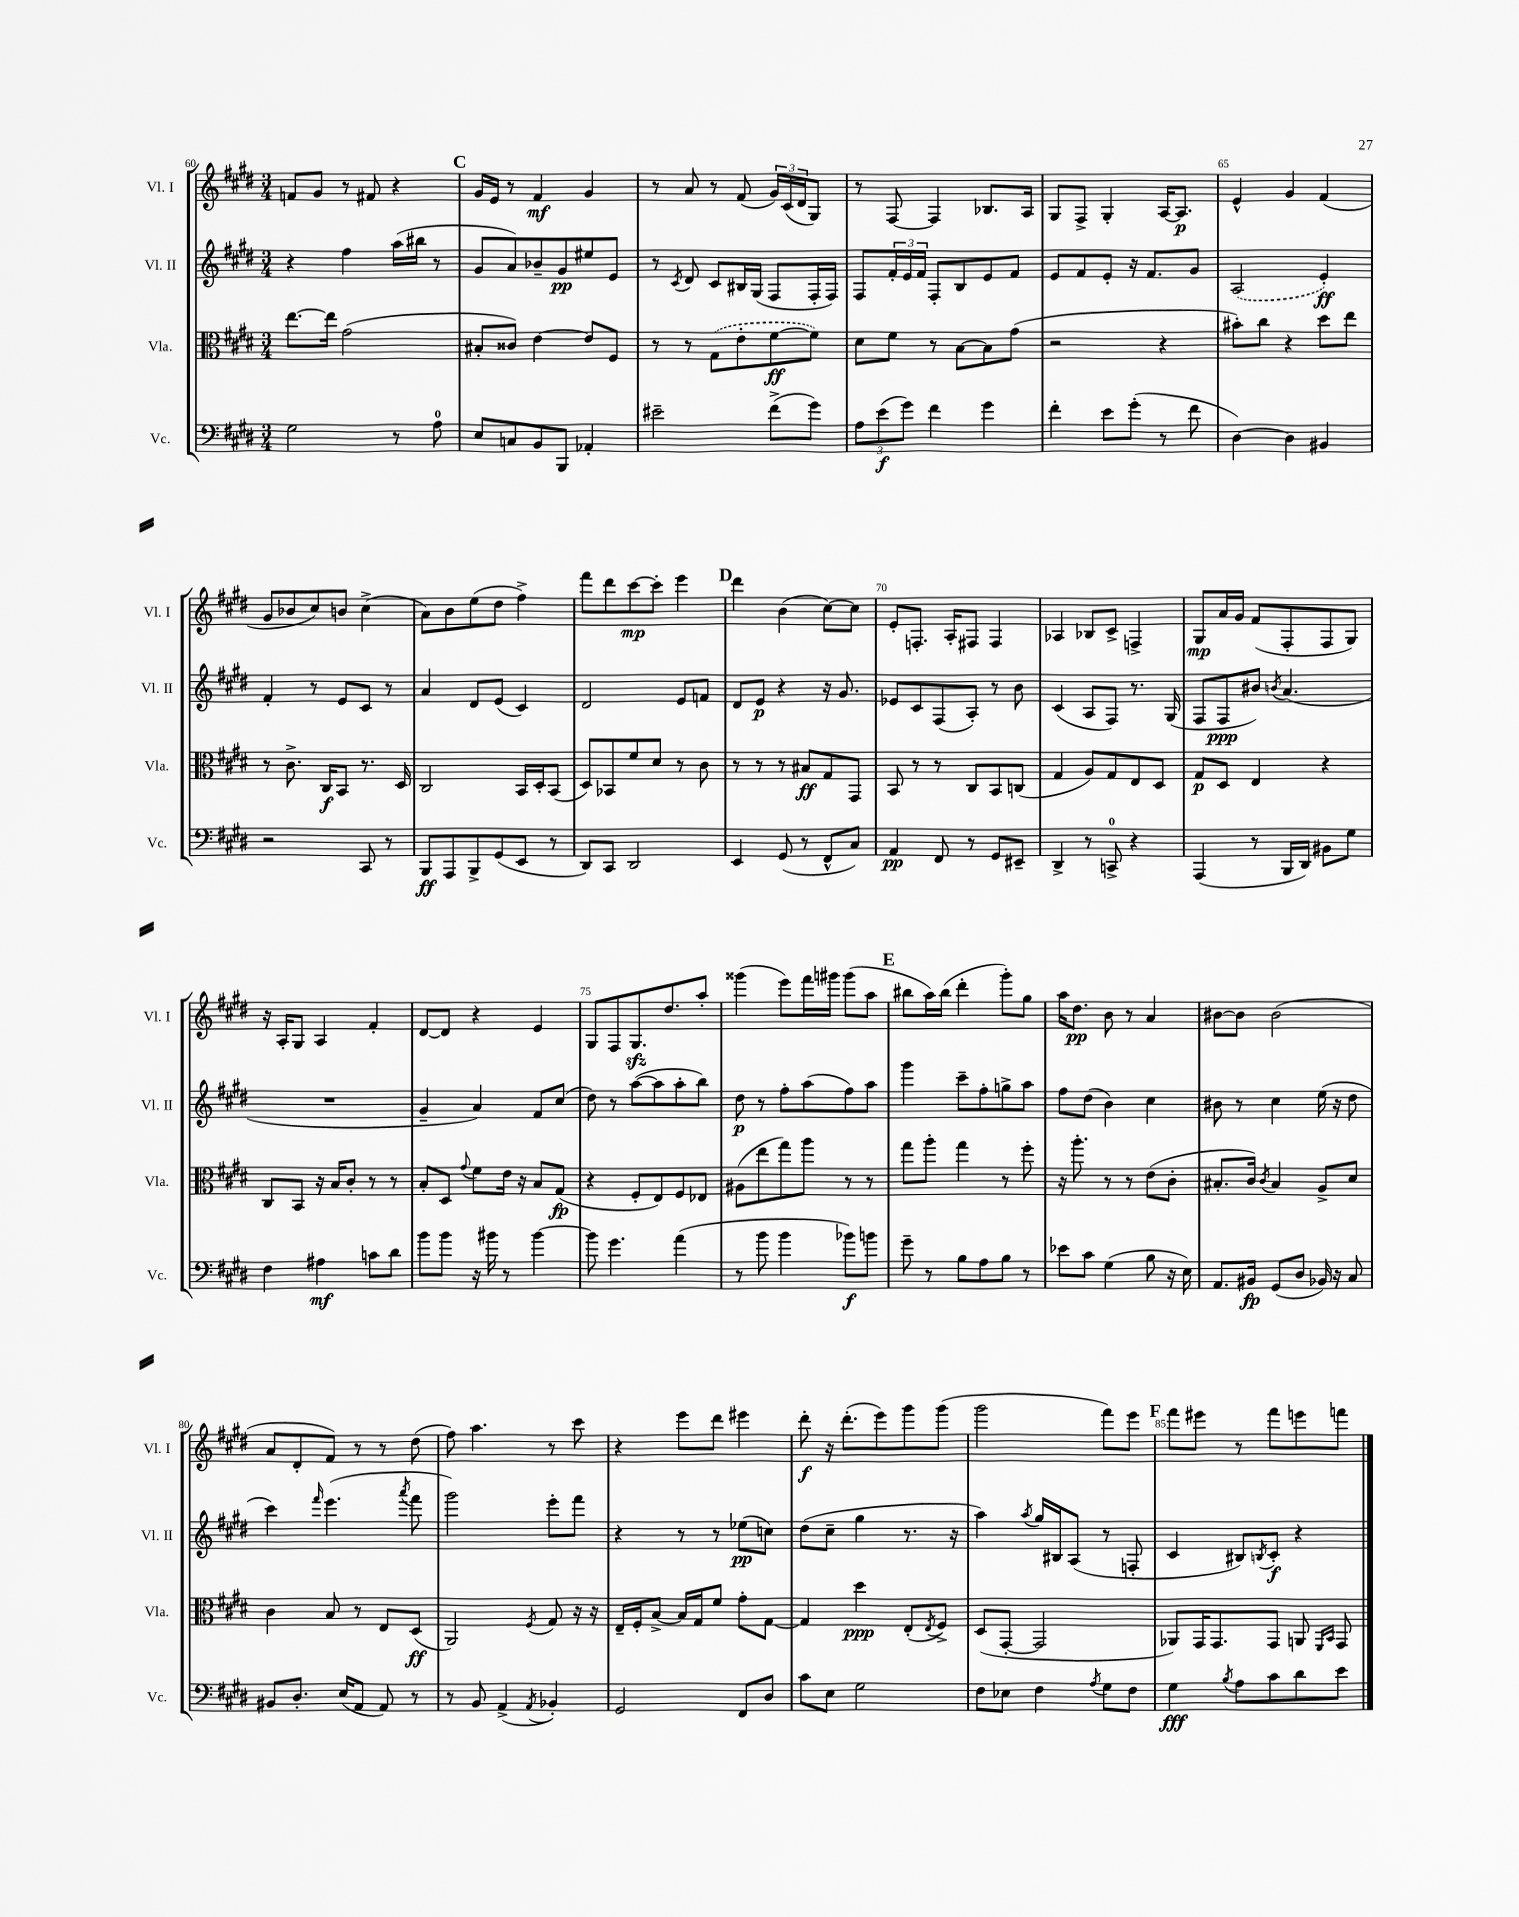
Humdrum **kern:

**kern	**dynam	**kern	**dynam	**kern	**dynam	**kern	**dynam
*part4	*part4	*part3	*part3	*part2	*part2	*part1	*part1
*staff4	*staff4	*staff3	*staff3	*staff2	*staff2	*staff1	*staff1
*I"Vc.	*	*I"Vla.	*	*I"Vl. II	*	*I"Vl. I	*
*I'Vc.	*	*I'Vla.	*	*I'Vl. II	*	*I'Vl. I	*
*clefF4	*	*clefC3	*	*clefG2	*	*clefG2	*
*k[f#c#g#d#]	*	*k[f#c#g#d#]	*	*k[f#c#g#d#]	*	*k[f#c#g#d#]	*
*M3/4	*	*M3/4	*	*M3/4	*	*M3/4	*
=60	=60	=60	=60	=60	=60	=60	=60
2G#\	.	[8.ee\L	.	4r	.	8fn/L	.
.	.	.	.	.	.	8g#/J	.
.	.	16ee\Jk]	.	.	.	.	.
.	.	(2g#\	.	4ff#\	.	8r	.
.	.	.	.	.	.	8f#X/	.
8r	.	.	.	(16aa\LL	.	4r	.
.	.	.	.	16bb#X\JJ	.	.	.
8A\	.	.	.	8r	.	.	.
!!LO:REH:place=s1:t=C
=61	=61	=61	=61	=61	=61	=61	=61
8E/L	.	8B#X'/L	.	8g#/L	.	16g#/LL	.
.	.	.	.	.	.	16e/JJ	.
8Cn/	.	8c##X/J)	.	8a/)	.	8r	.
8BB/	.	[4e\	.	8b-X~/	.	4f#/	mf
8BBB/J	.	.	.	8g#/	pp	.	.
4AA-X'/	.	8e/L]	.	8ee#X/	.	4g#/	.
.	.	8F#/J	.	8e/J	.	.	.
=62	=62	=62	=62	=62	=62	=62	=62
2e#X~\	.	8r	.	8r	.	8r	.
.	.	.	.	8qc#/	.	.	.
.	.	8r	.	8d#/	.	8a/	.
.	.	(8G#\L	.	8c#/L	.	8r	.
.	.	8e'\	.	16B#X/L	.	(8f#/	.
.	.	.	.	(16G#/JJ	.	.	.
(8f#^\L	.	[8f#\	ff	8F#/L	.	24g#/LL)	.
.	.	.	.	.	.	(24c#/	.
.	.	.	.	.	.	24d#/J	.
8g#\J)	.	8f#\J])	.	16F#'/L	.	8G#/J)	.
.	.	.	.	16F#/JJ)	.	.	.
=63	=63	=63	=63	=63	=63	=63	=63
12A\L	.	8d#\L	.	8F#/L	.	8r	.
(12e\	f	.	.	.	.	.	.
.	.	8f#\J	.	24f#'/L	.	[8F#/	.
12g#\J)	.	.	.	24e/	.	.	.
.	.	.	.	24f#/JJ	.	.	.
4f#\	.	8r	.	8F#'/L	.	4F#/]	.
.	.	[8B\L	.	8B/	.	.	.
4g#\	.	8B\]	.	8e/	.	8.B-X/L	.
.	.	(8g#\J	.	8f#/J	.	.	.
.	.	.	.	.	.	16A/Jk	.
=64	=64	=64	=64	=64	=64	=64	=64
4f#'\	.	2r	.	8e/L	.	8G#/L	.
.	.	.	.	8f#/	.	8F#^/J	.
8e\L	.	.	.	8e'/J	.	4G#'/	.
(8g#'\J	.	.	.	16r	.	.	.
.	.	.	.	8.f#/L	.	.	.
8r	.	4r	.	.	.	[16A/KL	.
.	.	.	.	.	.	8.A/J]	p
8f#\	.	.	.	8g#/J	.	.	.
=65	=65	=65	=65	=65	=65	=65	=65
[4D#\)	.	8b#X'\L)	.	(2A/	.	4e^^/	.
.	.	8cc#\J	.	.	.	.	.
4D#\]	.	4r	.	.	.	4g#/	.
4BB#X/	.	8dd#\L	.	4e'/)	ff	(4f#/	.
.	.	8ee\J	.	.	.	.	.
!!LO:LB:g=z
=66	=66	=66	=66	=66	=66	=66	=66
2r	.	8r	.	4f#'/	.	8g#/L	.
.	.	8.c#^\	.	.	.	8b-X/	.
.	.	.	.	8r	.	8cc#/)	.
.	.	16C#/KL	f	.	.	.	.
.	.	8BB/J	.	8e/L	.	8bn/J	.
8CC#/	.	8.r	.	8c#/J	.	(4cc#^\	.
8r	.	.	.	8r	.	.	.
.	.	16D#/	.	.	.	.	.
=67	=67	=67	=67	=67	=67	=67	=67
8BBB/L	ff	2C#/	.	4a/	.	8a\L)	.
8AAA/	.	.	.	.	.	8b\	.
8BBB^/	.	.	.	8d#/L	.	(8ee\	.
(8GG#/	.	.	.	(8e/J	.	8dd#\J	.
8EE/J	.	16BB/LL	.	4c#/)	.	4ff#^\)	.
.	.	16D#'/J	.	.	.	.	.
8r	.	(8BB/J	.	.	.	.	.
=68	=68	=68	=68	=68	=68	=68	=68
8DD#/L)	.	8D#/L)	.	2d#/	.	8fff#\L	.
8CC#/J	.	8BB-X/	.	.	.	8ddd#\	.
2DD#/	.	8f#/	.	.	.	[8ccc#\	mp
.	.	8d#/J	.	.	.	8ccc#'\J]	.
.	.	8r	.	8e/L	.	4eee\	.
.	.	8c#\	.	8fn/J	.	.	.
!!LO:REH:place=s1:t=D
=69	=69	=69	=69	=69	=69	=69	=69
4EE/	.	8r	.	8d#/L	.	4ddd#\	.
.	.	8r	.	8e/J	p	.	.
(8GG#/	.	8r	.	4r	.	(4b\	.
8r	.	8B#X/L	ff	.	.	.	.
8FF#^^/L	.	8G#/	.	16r	.	[8cc#\L)	.
.	.	.	.	8.g#/	.	.	.
8C#/J)	.	8GG#/J	.	.	.	8cc#\J]	.
=70	=70	=70	=70	=70	=70	=70	=70
4AA/	pp	8BB/	.	8e-X/L	.	8e'/L	.
.	.	8r	.	8c#/	.	8.Fn'/J	.
8FF#/	.	8r	.	(8F#/	.	.	.
.	.	.	.	.	.	16A'/KL	.
8r	.	8C#/L	.	8A'/J)	.	8F#X/J	.
8GG#/L	.	8BB/	.	8r	.	4F#/	.
8EE#X~/J	.	(8Cn/J	.	8b\	.	.	.
=71	=71	=71	=71	=71	=71	=71	=71
4DD#^/	.	4G#/	.	(4c#/	.	4A-X/	.
8r	.	8A/L)	.	8A/L	.	8B-X/L	.
8CCn^/	.	8G#/	.	8F#/J)	.	8c#^/J	.
4r	.	8E/	.	8.r	.	4Fn^/	.
.	.	8D#/J	.	.	.	.	.
.	.	.	.	(16G#/	.	.	.
=72	=72	=72	=72	=72	=72	=72	=72
(4AAA/	.	8G#/L	p	8F#/L	.	8G#/L	mp
.	.	8D#/J	.	8F#/	ppp	16a/L	.
.	.	.	.	.	.	16g#/JJ	.
8r	.	4E/	.	8b#X/J)	.	(8f#/L	.
.	.	.	.	8qbn/	.	.	.
16BBB/LL	.	.	.	(4.a/	.	8F#'/	.
16DD#/JJ)	.	.	.	.	.	.	.
8BB#X\L	.	4r	.	.	.	8F#/	.
8G#\J	.	.	.	.	.	8G#/J)	.
!!LO:LB:g=z
=73	=73	=73	=73	=73	=73	=73	=73
4F#\	.	8C#/L	.	2.r	.	16r	.
.	.	.	.	.	.	16A'/KL	.
.	.	8BB/J	.	.	.	8G#/J	.
4A#X\	mf	16r	.	.	.	4A/	.
.	.	16B/KL	.	.	.	.	.
.	.	8c#'/J	.	.	.	.	.
8cn\L	.	8r	.	.	.	4f#'/	.
8d#\J	.	8r	.	.	.	.	.
=74	=74	=74	=74	=74	=74	=74	=74
8b\L	.	8B'/L	.	4g#~/	.	[8d#/L	.
8b\J	.	8D#/J	.	.	.	8d#/J]	.
.	.	8qqg#/	.	.	.	.	.
16r	.	8f#\L	.	4a/)	.	4r	.
16b#X\	.	.	.	.	.	.	.
8r	.	16e\Jk	.	.	.	.	.
.	.	16r	.	.	.	.	.
[4b#\	.	8B/L	.	8f#/L	.	4e/	.
.	.	(8G#/J	fp	(8cc#/J	.	.	.
=75	=75	=75	=75	=75	=75	=75	=75
8b#\]	.	4r	.	8dd#\)	.	8G#/L	.
4.g#\	.	.	.	8r	.	8F#/	.
.	.	8F#'/L	.	([8aa\L	.	8.G#zz/	.
.	.	8E/)	.	8aa\]	.	.	.
.	.	.	.	.	.	8.dd#/	.
(4a\	.	8F#/	.	8aa'\	.	.	.
.	.	8E-X/J	.	8bb\J)	.	8aa'/J	.
=76	=76	=76	=76	=76	=76	=76	=76
8r	.	(8A#X\L	.	8dd#\	p	(4ggg##X\	.
8b\	.	8ee\	.	8r	.	.	.
4b\	.	8gg#\)	.	8ff#'\L	.	8eee\L)	.
.	.	8aa\J	.	(8aa\	.	16fff#\L	.
.	.	.	.	.	.	16ggg#X\JJ	.
8b-X\L)	f	8r	.	8ff#\)	.	(8ggg#\L	.
8bn\J	.	8r	.	8aa\J	.	8aa\J	.
!!LO:REH:place=s1:t=E
=77	=77	=77	=77	=77	=77	=77	=77
8g#~\	.	8gg#\L	.	4ggg#\	.	8bb#X\L	.
8r	.	8aa'\J	.	.	.	16aa\L)	.
.	.	.	.	.	.	(16bb#\JJ	.
8B\L	.	4gg#\	.	8ccc#~\L	.	4ddd#'\	.
8A\	.	.	.	8ff#'\	.	.	.
8B\J	.	8r	.	8ggn^\	.	8ggg#'\L)	.
8r	.	8ff#'\	.	8aa\J	.	8gg#\J	.
=78	=78	=78	=78	=78	=78	=78	=78
8e-X\L	.	16r	.	8ff#\L	.	16aa\KL	.
.	.	8.aa'\	.	.	.	8.dd#\J	pp
8c#\J	.	.	.	(8dd#\J	.	.	.
(4G#\	.	8r	.	4b\)	.	8b\	.
.	.	8r	.	.	.	8r	.
8B\	.	(8e\L	.	4cc#\	.	4a/	.
16r	.	8c#'\J	.	.	.	.	.
16E\)	.	.	.	.	.	.	.
=79	=79	=79	=79	=79	=79	=79	=79
8.AA/L	.	8.B#X'/L	.	8b#X\	.	[8b#X\L	.
.	.	.	.	8r	.	8b#\J]	.
16BB#X/Jk	fp	16c#/Jk)	.	.	.	.	.
.	.	8qc#/	.	.	.	.	.
(8GG#/L	.	4B#/	.	4cc#\	.	(2b#\	.
8D#/J	.	.	.	.	.	.	.
16BB-X/)	.	8A^/L	.	(16ee\	.	.	.
16r	.	.	.	16r	.	.	.
8C#/	.	8d#/J	.	8dd#\	.	.	.
!!LO:LB:g=z
=80	=80	=80	=80	=80	=80	=80	=80
8BB#X/L	.	4c#\	.	4ccc#\)	.	8a/L	.
8.D#'/J	.	.	.	.	.	8d#'/	.
.	.	.	.	16qqfff#/	.	.	.
.	.	8B/	.	(4.eee\	.	8f#/J)	.
(16E/KL	.	.	.	.	.	.	.
8AA/J	.	8r	.	.	.	8r	.
8AA/)	.	8E/L	.	.	.	8r	.
.	.	.	.	8qaaa/	.	.	.
8r	.	(8D#/J	ff	8fff#\	.	(8dd#\	.
=81	=81	=81	=81	=81	=81	=81	=81
8r	.	2AA/)	.	2ggg#\)	.	8ff#\)	.
8BB/	.	.	.	.	.	4.aa\	.
(4AA^/	.	.	.	.	.	.	.
8qAA/	.	8qF#/	.	.	.	.	.
4BB-X'/)	.	8G#/	.	8eee'\L	.	8r	.
.	.	16r	.	8fff#\J	.	8ccc#\	.
.	.	16r	.	.	.	.	.
=82	=82	=82	=82	=82	=82	=82	=82
2GG#/	.	16E~/LL	.	4r	.	4r	.
.	.	16F#'/J	.	.	.	.	.
.	.	[8B^/J	.	.	.	.	.
.	.	16B/LL]	.	8r	.	8eee\L	.
.	.	16G#/J	.	.	.	.	.
.	.	8f#/J	.	8r	.	8ddd#\J	.
8FF#/L	.	8g#'\L	.	(8ee-X\L	pp	4eee#X\	.
8D#/J	.	[8G#\J	.	8ccn\J)	.	.	.
=83	=83	=83	=83	=83	=83	=83	=83
8c#\L	.	4G#/]	.	(8dd#\L	.	8ddd#'\	f
8E\J	.	.	.	8cc#~\J	.	16r	.
.	.	.	.	.	.	(8.ddd#'\L	.
2G#\	.	4dd#\	ppp	4gg#\	.	.	.
.	.	.	.	.	.	8eee\)	.
.	.	(8E'/L	.	8.r	.	8ggg#\	.
.	.	8qE/	.	.	.	.	.
.	.	8F#^/J)	.	.	.	(8ggg#\J	.
.	.	.	.	16r	.	.	.
=84	=84	=84	=84	=84	=84	=84	=84
8F#\L	.	(8D#/L	.	4aa\)	.	2ggg#\	.
8E-X\J	.	[8GG#'/J	.	.	.	.	.
.	.	.	.	8qaa/	.	.	.
4F#\	.	2GG#/]	.	16gg#/LL	.	.	.
.	.	.	.	16B#X/J	.	.	.
.	.	.	.	(8A/J	.	.	.
8qA/	.	.	.	.	.	.	.
8G#\L	.	.	.	8r	.	8fff#\L)	.
8F#\J	.	.	.	8Fn'/	.	8eee\J	.
!!LO:REH:place=s1:t=F
=85	=85	=85	=85	=85	=85	=85	=85
4G#\	fff	8AA-X/L)	.	4c#/	.	8fff#\L	.
.	.	16GG#/K	.	.	.	8eee#X\J	.
.	.	8.GG#/	.	.	.	.	.
8qB/	.	.	.	.	.	.	.
8A\L	.	.	.	8B#X/L)	.	8r	.
.	.	.	.	8qBn/	.	.	.
8c#\	.	8GG#/J	.	8c#'/J	f	8fff#\L	.
8d#\	.	8AAn/	.	4r	.	8eeen\	.
.	.	16qqFF#/LL	.	.	.	.	.
.	.	16qqBB/JJ	.	.	.	.	.
8e\J	.	8GG#/	.	.	.	8fffn\J	.
==	==	==	==	==	==	==	==
*-	*-	*-	*-	*-	*-	*-	*-
